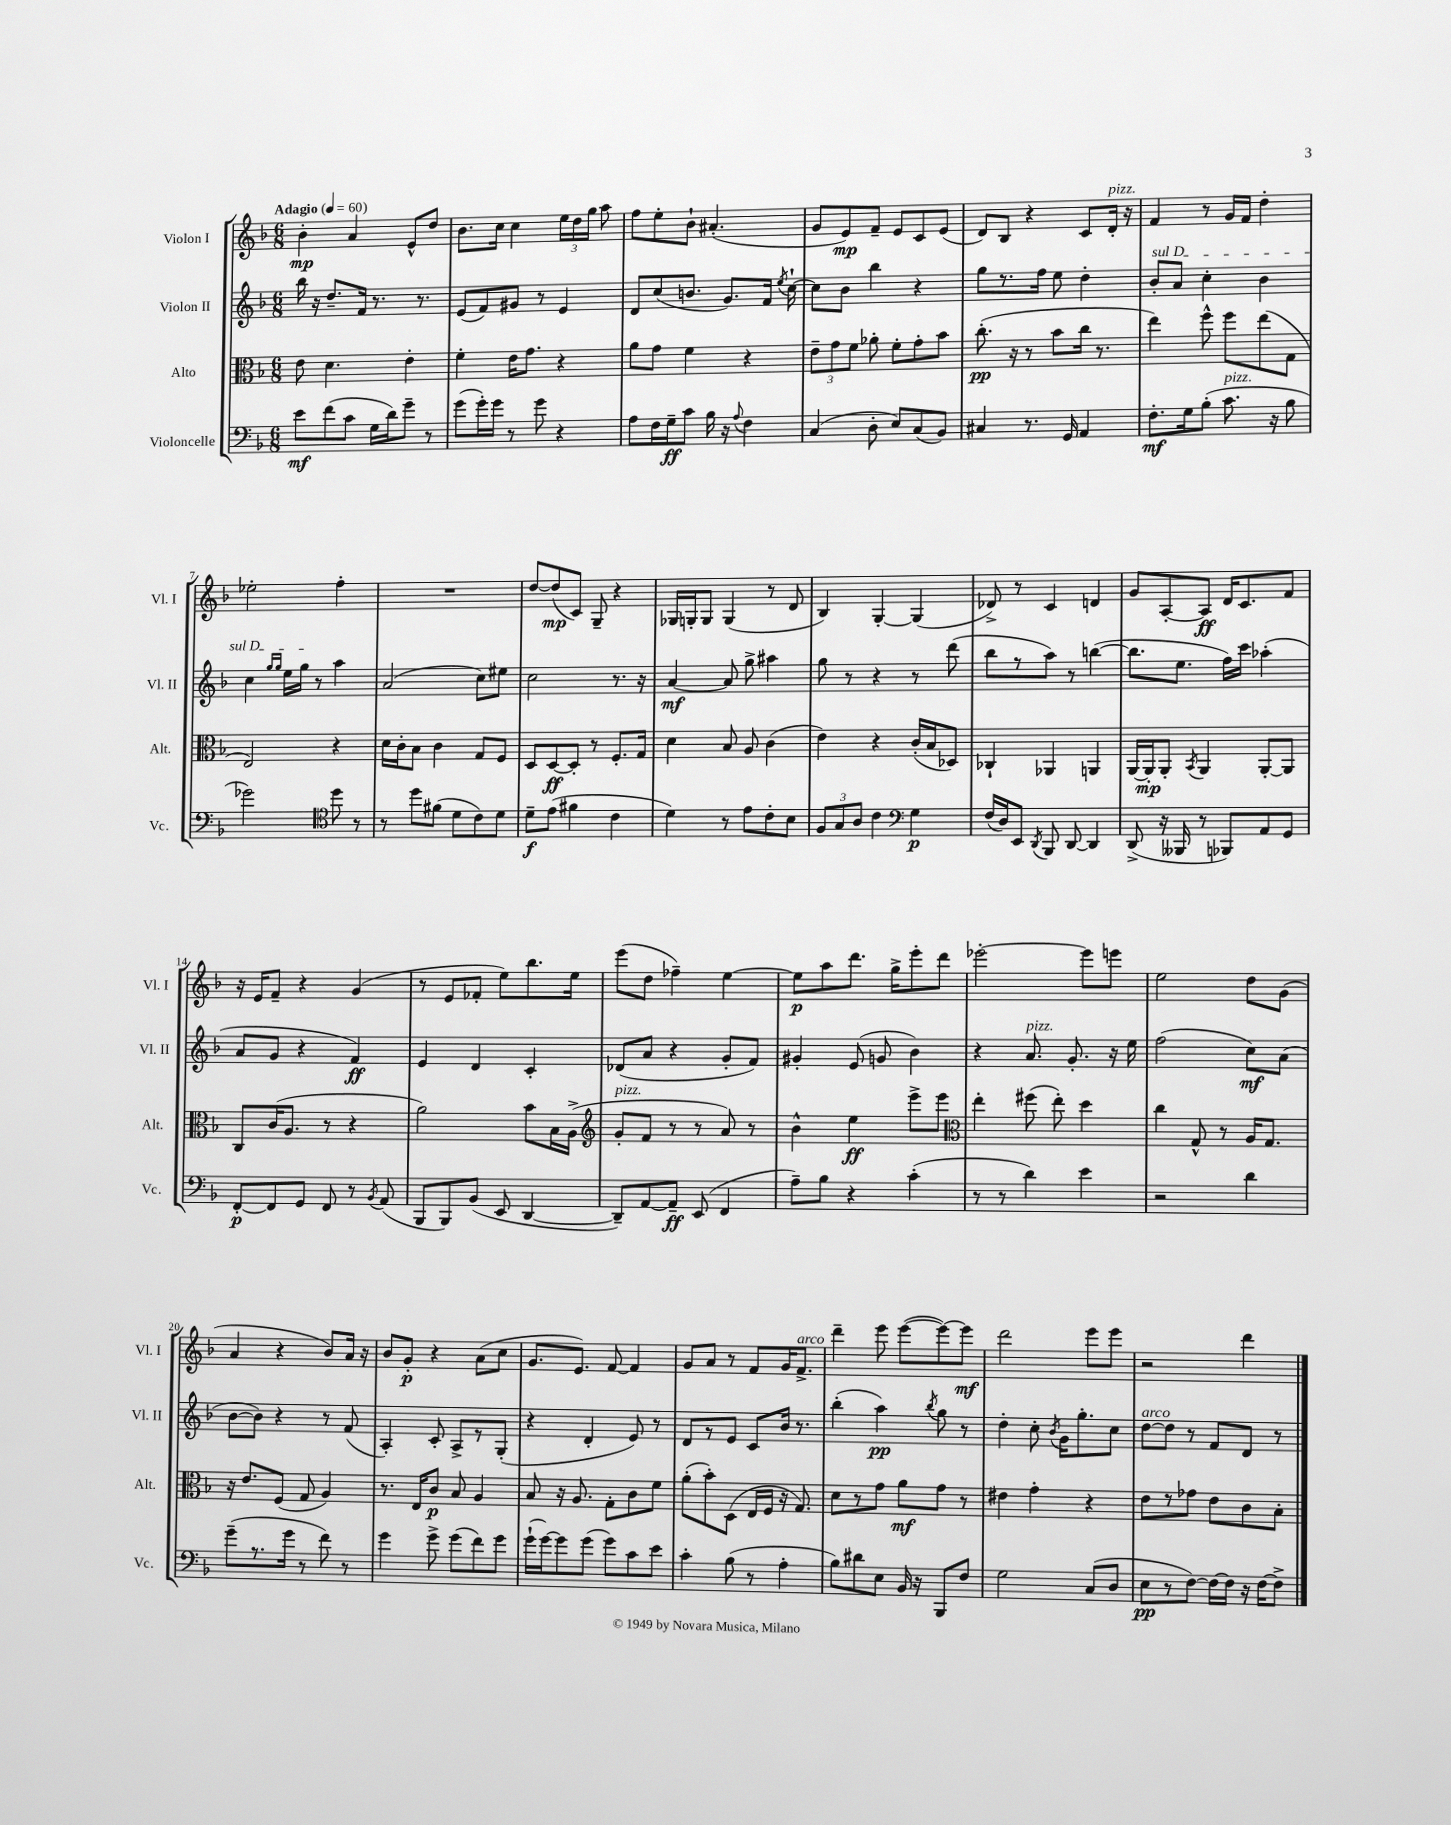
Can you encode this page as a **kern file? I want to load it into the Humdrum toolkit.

**kern	**kern	**kern	**kern
*staff4	*staff3	*staff2	*staff1
*clefF4	*clefC3	*clefG2	*clefG2
*k[b-]	*k[b-]	*k[b-]	*k[b-]
*M6/8	*M6/8	*M6/8	*M6/8
*MM60	*MM60	*MM60	*MM60
8e\L	8e\	16bb-\	4b-'\
.	.	16r	.
(8f\	4.d\	8.dd~/L	.
8c\J	.	.	4a/
.	.	16f/Jk	.
16G\LL	.	8.r	.
16d\J)	.	.	.
8g~\J	4e'\	.	8e^^/L
.	.	8.r	.
8r	.	.	8dd/J
=	=	=	=
(8g\L	4f'\	(8e/L	8.b-\L
16g'\L)	.	8f/)	.
16g\JJ	.	.	16cc\Jk
8r	16e\LK	8g#/J	4cc\
.	8.g\J	.	.
8g\	.	8r	.
4r	4r	4e/	24ee\LL
.	.	.	24dd\
.	.	.	24gg\JJ
.	.	.	8aa\
=	=	=	=
8A\L	8a\L	8d/L	8ff\L
16F\L	8g\J	(8cc/	8ee'\
16G~\J	.	.	.
8c\J	4f\	8.b/J	8b-`\J
16B-\	.	.	(4.a#'/
16r	.	8.g/L)	.
8qqA/	.	.	.
4F\	4r	.	.
.	.	16f/Jk	.
.	.	8qee/	.
.	.	[16cc`\	.
=	=	=	=
(4C/	12e~\L	8cc\]L	8g/L
.	12g\	.	.
.	.	8b-\J	8e/)
.	12f\J	.	.
8D'\	8a-'\	4bb-\	8f~/J
8E/L)	8f'\L	.	8e/L
(8C/	8g'\	4r	8c/
8BB-/J)	8b-\J	.	(8e/J
=	=	=	=
4C#/	(8.cc'\	8gg\L	8d/L)
.	.	8.r	8B-/J
.	16r	.	.
8.r	8r	.	4r
.	.	16ff\Jk	.
.	8b-\L	8ee\	.
16GG/	.	.	.
4AA/	16cc\Jk	4dd'\	8c/L
.	8.r	.	.
.	.	.	16d'/Jk
.	.	.	16r
=	=	=	=
8.F'\L	4ee\)	8b-'/L	4f/
.	.	8a/J	.
16G\k	.	.	.
(8B-'\J	8ff^^\	4cc'\	8r
8.c\	8ff\L	.	16g/LL
.	.	.	16f/JJ
.	(8ee\	4b-\	4dd'\
16r	.	.	.
8B-\	8G\J	.	.
=	=	=	=
2g-\)	2E/)	4cc\	2ee-'\
.	.	16qqgg/LL	.
.	.	16qqgg/JJ	.
.	.	16ee\LL	.
.	.	16gg\JJ	.
.	.	8r	.
*clefC4	*	*	*
8dd\	4r	4aa\	4ff'\
8r	.	.	.
=	=	=	=
8r	16d\LL	(2a/	2.r
.	16c'\J	.	.
8dd\L	8B-\J	.	.
(8f#\J	4c\	.	.
8d\L	.	.	.
8c\)	8G/L	8cc\L)	.
8d\J	8F/J	8ee#\J	.
=	=	=	=
8d~\L	8D/L	2cc\	[8dd/L
(8e\J	[8D/	.	(8dd/]
4f#\	8D'/]J	.	8c/J)
.	8r	.	8G~/
4c\	8.F'/L	8.r	4r
.	16G/Jk	16r	.
=	=	=	=
4d\)	4d\	[4a/	16G-/LL
.	.	.	16G'/J
.	.	.	8G/J
8r	8B-/	8a/]	(4G/
8e\L	8A/	8gg^\	.
8c'\	(4c\	4aa#\	8r
8B-\J	.	.	8d/
=	=	=	=
12F/L	4e\)	8gg\	4B-/)
12G/	.	.	.
.	.	8r	.
12A/J	.	.	.
4c\	4r	4r	[4G'/
*clefF4	*	*	*
4G\	(16c'/LL	8r	(4G/]
.	16B-/J	.	.
.	8D-/J)	(8ddd\	.
=	=	=	=
(16F/LL	4C-`/	8bb-\L	8d-^/)
16D/J)	.	.	.
8EE/J	.	8r	8r
8qDD/	.	.	.
8BBB-/	4AA-/	8aa\J)	4c/
[8DD/	.	8r	.
4DD/]	4AA/	([4bb\	4d/
=	=	=	=
(8DD^/	[16AA/LL	8.bb\]L	8g/L
.	16AA'/]J	.	.
16r	8AA'/J	.	[8A'/
16BBB--/	.	8.ee\J	.
.	8qBB-/	.	.
8r	4AA/	.	8A/]J
8BBB-/L)	.	16ff\LL)	16d/LK
.	.	16ccc\JJ	8.c/
8AA/	[8AA'/L	(4aa-'\	.
8GG/J	8AA/]J	.	8f/J
=	=	=	=
[8FF'/L	8C/L	8a/L	16r
.	.	.	16e/LK
8FF/]	(16c/K	8g/J	8f~/J
.	8.A/J	.	.
8GG/J	.	4r	4r
8FF/	8r	.	.
8r	4r	4f/)	(4g/
8qBB-/	.	.	.
(8AA/	.	.	.
=	=	=	=
8BBB-/L	2a\)	4e/	8r
8BBB-/)	.	.	8e/L
(8BB-/J	.	4d/	8f-'/J
8EE/	.	.	8ee\L)
[4DD/	8b-\L	4c'/	8.bb-\
.	16B-\L	.	.
.	(16A^\JJ	.	16ee\Jk
=	=	=	=
*	*clefG2	*	*
8DD~/]L)	8g'/L	(8d-/L	(8eee\L
[8AA/	8f/J	8a/J	8dd\J
8AA~/]J	8r	4r	4ff-~\)
(8EE/	8r	.	.
4FF/	8a/)	8g'/L	[4ee\
.	8r	8f/J)	.
=	=	=	=
8A~\L)	4b-^^\	4g#'/	8ee\]L
8B-\J	.	.	8aa\
4r	4ee\	(8e/	8.ddd\J
.	.	8g/	.
.	.	.	16gg^\LK
(4c'\	8eee^\L	4b-\)	8eee'\
.	8eee\J	.	8ddd\J
=	=	=	=
*	*clefC3	*	*
8r	4ee'\	4r	[2eee-'\
8r	.	.	.
4d\)	(8ff#\	8.a/	.
.	8ee'\)	.	.
.	.	8.g'/	.
4e\	4dd\	.	8eee-\]L
.	.	16r	8eee\J
.	.	16ee\	.
=	=	=	=
2r	4cc\	(2ff\	2ee\
.	8G^^/	.	.
.	8r	.	.
4d\	16A/LK	8cc\L)	8dd\L
.	8.G/J	.	.
.	.	(8a\J	(8g\J
=	=	=	=
(8g~\L	16r	[8b-\L	4a/
.	8.e/L	.	.
8.r	.	8b-\]J)	.
.	(8F/J	4r	4r
16g\Jk	.	.	.
8r	8G/	.	.
8f\)	4A/)	8r	8b-/L)
8r	.	(8f/	16a/Jk
.	.	.	16r
=	=	=	=
4g\	8.r	4A'/)	8b-/L
.	.	.	8g'/J
.	16E/LK	.	.
8g^\	8c/J	8c'/	4r
(8g\L	8B-/	8A^/L	.
8f\)	4A/	8r	(8a\L
8g\J	.	(8G'/J	8cc\J
=	=	=	=
(16g`\LL	8B-/	4r	8.g/L
[16g\J)	.	.	.
8g\]	16r	.	.
.	8.A/	.	8.e/J)
(8g\J	.	4d'/	.
8g\L)	8G'\L	.	[8f/
8c\	8c\	8e/)	4f/]
8e\J	8f\J	8r	.
=	=	=	=
4c'\	(8a'\L	8d/L	8g/L
.	8b-'\)	8r	8a/J
(8B-\	(8D\J	8e/J	8r
8r	16E/LL	8c/L	8f/L
.	16F/JJ	.	.
4A'\	16r	16b-/Jk	16g/K
.	8.G/)	8.r	8.f^/J
=	=	=	=
8B-\L)	8d\L	(4bb-'\	4ddd~\
8d#\	8r	.	.
8E\J	8g\J	4aa\)	8eee\
16BB-/	8a\L	.	([8eee\L
16r	.	.	.
.	.	8qbb-/	.
8BBB-/L	8g\J	8gg\	8eee\_)
8F/J	8r	8r	8eee\]J
=	=	=	=
2G\	4e#\	4dd'\	2ddd\
.	4g'\	8cc'\	.
.	.	8qb-/	.
.	.	16g\LK	.
.	.	8.gg'\	.
(8C/L	4r	.	8eee\L
8D/J	.	8cc\J	8eee\J
=	=	=	=
8E\L	8e\L	[8dd\L	2r
8r	8r	8dd\]J	.
[8F\J)	8g-\J	8r	.
16F\_LL	8e\L	8f/L	.
16F\]JJ	.	.	.
16r	8c\	8d/J	4ddd\
[16F\LK	.	.	.
8F^\]J	8B-'\J	8r	.
==	==	==	==
*-	*-	*-	*-
